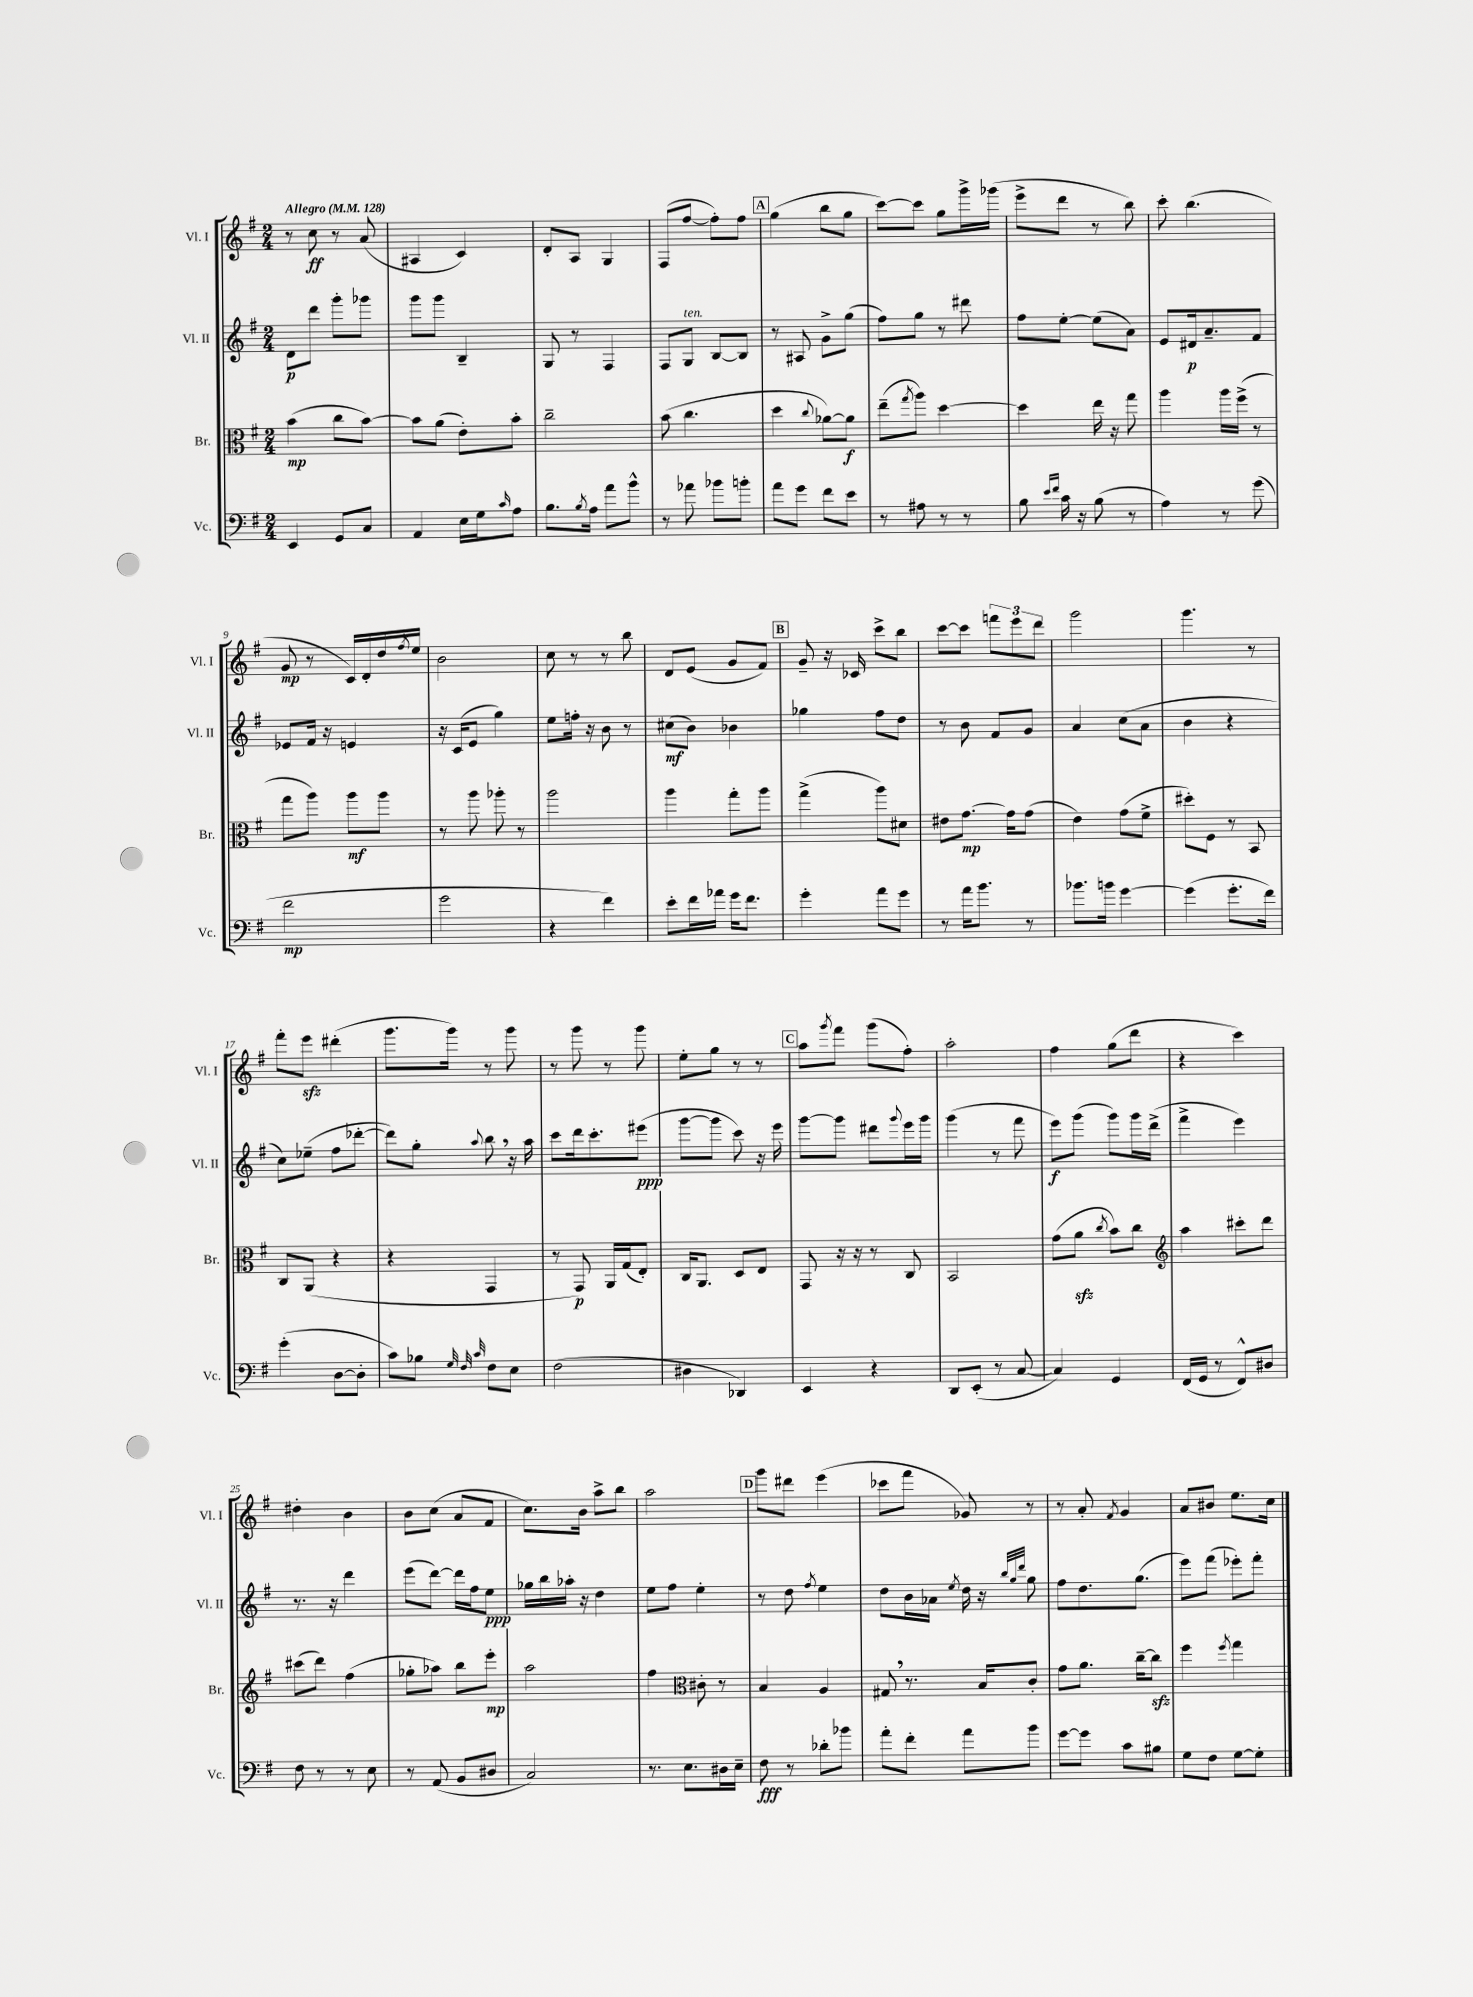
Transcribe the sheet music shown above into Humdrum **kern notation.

**kern	**kern	**kern	**kern
*staff4	*staff3	*staff2	*staff1
*clefF4	*clefC3	*clefG2	*clefG2
*k[f#]	*k[f#]	*k[f#]	*k[f#]
*M2/4	*M2/4	*M2/4	*M2/4
*MM128	*MM128	*MM128	*MM128
4EE	(4b	8d	8r
.	.	8ddd	8cc
8GG	8cc	8ggg'	8r
8C	[8b)	8ggg-	(8a
=	=	=	=
4AA	8b]	8ggg	4A#
.	(8a	8ggg	.
16E	8e')	4B~	4c)
16G	.	.	.
16qqc	.	.	.
8A	8b'	.	.
=	=	=	=
8.B	2cc~	8G	8d'
.	.	8r	8A
8qB	.	.	.
16A	.	.	.
8a	.	4F#	4G
8b^^	.	.	.
=	=	=	=
8r	(8b	8F#	(8F#
8a-	4.cc	8G	[8ff#
8b-	.	[8B	8ff#'])
8b'	.	8B]	8ff#
=	=	=	=
8a	4dd	8r	(4gg
8g	.	8A#	.
.	8qqcc	.	.
8f#	[8a-)	8g^	8bb
8e	8a-]	(8gg	8gg
=	=	=	=
8r	(8ee~	8ff#)	[8ccc)
.	8qgg	.	.
8A#	8aa)	8gg	8ccc]
8r	[4dd	8r	8gg
8r	.	8ddd#	16ggg^
.	.	.	(16ggg-
=	=	=	=
8B	4dd]	8ff#	8eee^
16qqe	.	.	.
16qqf#	.	.	.
16c	.	[8ee'	8ddd
16r	.	.	.
(8B	16ee	(8ee]	8r
.	16r	.	.
8r	8gg	8a)	8bb)
=	=	=	=
4A)	4aa	8e	8ccc'
.	.	16d#	(4.bb
.	.	8.a~	.
8r	16aa	.	.
.	(16ff#^	.	.
(8g	8r	8f#	.
=	=	=	=
2f#	8gg	8e-	8g
.	8aa)	16f#	8r
.	.	16r	.
.	8aa	4e	16c)
.	.	.	16d'
.	8aa	.	16dd
.	.	.	8qff#
.	.	.	16ee
=	=	=	=
2g	8r	16r	2b
.	.	(16c	.
.	8aa	8e	.
.	8aa-'	4gg)	.
.	8r	.	.
=	=	=	=
4r	2aa	8ee	8cc
.	.	16ff'	8r
.	.	16r	.
4f#)	.	8b	8r
.	.	8r	8bb
=	=	=	=
8e'	4aa	(8cc#	8d
16f#	.	8b)	(8e
16a-	.	.	.
16g	8gg'	4b-	8g
8.f#	.	.	.
.	8aa	.	8f#)
=	=	=	=
4g'	(4gg^	4gg-	8g~
.	.	.	16r
.	.	.	16c-
8a	8aa)	8ff#	8ccc^
8g	8d#	8dd	8bb
=	=	=	=
8r	8e#	8r	[8ccc
16a	[8.g	8b	8ccc]
8.b	.	.	.
.	.	8f#	12fff
.	16g]	.	.
.	.	.	12eee
8r	(8g	8g	.
.	.	.	12ddd
=	=	=	=
8.b-	4e)	4a	2ggg
16b	.	.	.
[4g	(8g	(8cc	.
.	8f#^	8a	.
=	=	=	=
(4g]	8dd#')	4b	4.ggg
.	8F#	.	.
8.g'	8r	4r	.
.	8BB	.	8r
16f#)	.	.	.
=	=	=	=
(4g'	8C	8cc)	8fff#'
.	(8AA	(8ee-~	8eee
[8D	4r	8ff#	(4ddd#'
8D']	.	[8ddd-'	.
=	=	=	=
8c)	4r	8ddd-])	8.ggg
8B-	.	8gg'	.
.	.	.	16ggg)
32qqG	.	.	.
32qqF#	.	.	.
32qqc	.	8qqaa	.
8F#	4GG	8bb	8r
8E	.	16r	8ggg
.	.	16aa	.
=	=	=	=
(2F#	8r	8ccc	8r
.	8GG)	16ddd	8ggg
.	.	8.ccc'	.
.	16AA	.	8r
.	(16G	.	.
.	8E')	(8eee#	8ggg
=	=	=	=
4D#	16C	[8ggg	8ee'
.	8.AA	.	.
.	.	8ggg]	8gg
4DD-)	8D	8ccc)	8r
.	8E	16r	8r
.	.	16eee	.
=	=	=	=
4EE	8GG	[8ggg	8aa
.	.	.	8qggg
.	16r	8ggg]	8fff#
.	16r	.	.
4r	8r	8ddd#	(8ggg
.	.	8qqggg	.
.	8C	16eee	8ff#')
.	.	16ggg	.
=	=	=	=
8DD	2BB	(4ggg	2aa'
(8EE'	.	.	.
8r	.	8r	.
[8C	.	8fff#	.
=	=	=	=
4C])	(8g	8eee)	4ff#
.	8a	(8ggg	.
.	8qcc	.	.
4GG	8b)	8ggg)	(8gg
.	8cc	16ggg	8ddd
.	.	(16ddd^	.
=	=	=	=
*	*clefG2	*	*
(16FF#	4aa	4fff#^	4r
16GG	.	.	.
8r	.	.	.
8FF#^^)	8ccc#'	4eee)	4ccc)
8D#	8ddd	.	.
=	=	=	=
8F#	(8ccc#	8.r	4dd#'
8r	8ddd)	.	.
.	.	16r	.
8r	(4ff#	4ddd	4b
8E	.	.	.
=	=	=	=
8r	8gg-'	(8eee	8b
(8AA	8aa-)	[8ddd)	(8cc
8BB	8bb	16ddd]	8a
.	.	16ff#	.
8D#	8eee'	8ee	8f#
=	=	=	=
2C)	2aa	16gg-	8.cc)
.	.	16bb	.
.	.	16aa-'	.
.	.	16r	16b
.	.	4dd	8aa^
.	.	.	8bb
=	=	=	=
8.r	4ff#	8ee	2aa
.	.	8ff#	.
8.E	.	.	.
*	*clefC3	*	*
.	8c#'	4ee'	.
16D#	8r	.	.
16E~	.	.	.
=	=	=	=
8F#	4B	8r	8ggg
8r	.	8dd	8ddd#
.	.	8qff#	.
8d-'	4A	4ee	(4eee
8b-	.	.	.
=	=	=	=
8a'	8G#	8dd	8ccc-
8f#'	8.r	16b	8fff#
.	.	16a-	.
.	.	8qee	.
8a	.	16dd	8g-)
.	16B	16r	.
.	.	32qqbb	.
.	.	32qqgg	.
.	.	32qqddd	.
8b	8c'	8gg	8r
=	=	=	=
[8g	8g	8ff#	8r
8g]	8.a	8.dd	8a'
.	.	.	8qf#
8c	.	.	4g
.	[16cc~	(8.gg	.
8B#	8cc]	.	.
=	=	=	=
8G	4ff#	8eee)	8a
8F#	.	(8fff#	8b#
.	8qff#	.	.
[8G	4gg	8eee-')	8.ee
8G']	.	8fff#'	.
.	.	.	16cc
==	==	==	==
*-	*-	*-	*-
